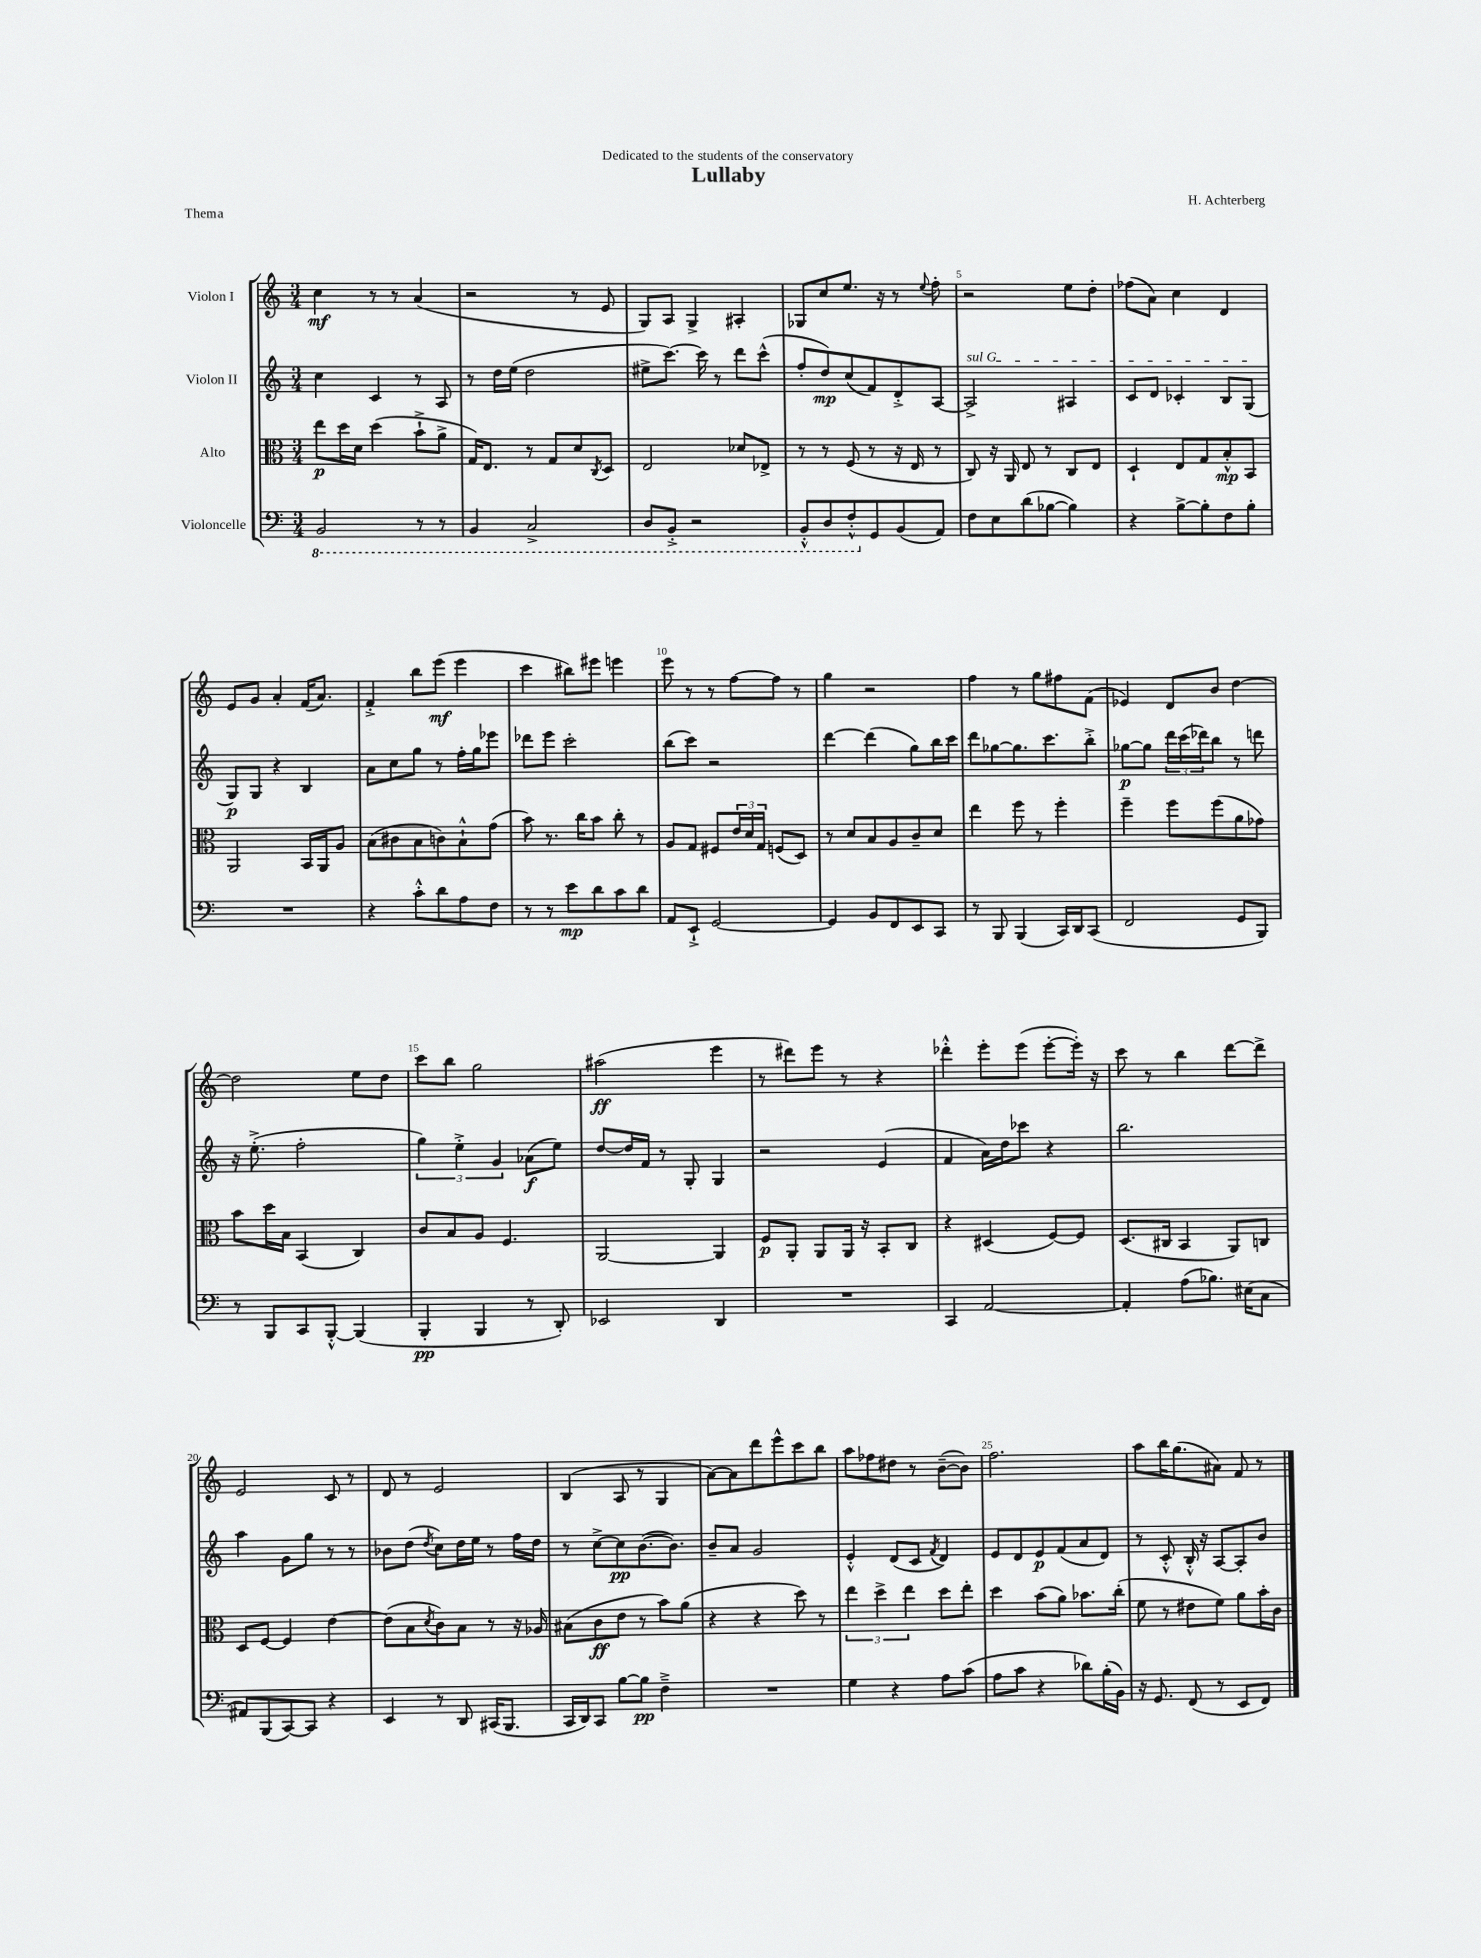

**kern	**dynam	**kern	**dynam	**kern	**dynam	**kern	**dynam
*part4	*part4	*part3	*part3	*part2	*part2	*part1	*part1
*staff4	*staff4	*staff3	*staff3	*staff2	*staff2	*staff1	*staff1
*I"Violoncelle	*	*I"Alto	*	*I"Violon II	*	*I"Violon I	*
*clefF4	*	*clefC3	*	*clefG2	*	*clefG2	*
*k[]	*	*k[]	*	*k[]	*	*k[]	*
*M3/4	*	*M3/4	*	*M3/4	*	*M3/4	*
*8ba	*	*	*	*	*	*	*
=1	=1	=1	=1	=1	=1	=1	=1
2BBB/	.	8ee\L	p	4cc\	.	4cc\	mf
.	.	16dd\L	.	.	.	.	.
.	.	16d\JJ	.	.	.	.	.
.	.	(4dd\	.	4c/	.	8r	.
.	.	.	.	.	.	8r	.
8r	.	8b`^\L	.	8r	.	(4a/	.
8r	.	8a^\J	.	8A/	.	.	.
=2	=2	=2	=2	=2	=2	=2	=2
4BBB/	.	16G/KL)	.	8r	.	2r	.
.	.	8.E/J	.	.	.	.	.
.	.	.	.	16dd\LL	.	.	.
.	.	.	.	(16ee\JJ	.	.	.
2CC^/	.	8r	.	2dd\	.	.	.
.	.	8G/L	.	.	.	.	.
.	.	8d/	.	.	.	8r	.
.	.	8qC/	.	.	.	.	.
.	.	8D/J	.	.	.	8e/	.
=3	=3	=3	=3	=3	=3	=3	=3
8DD/L	.	2E/	.	8ee#X^\L	.	8G/L)	.
8BBB'^/J	.	.	.	[8.ccc\J)	.	8A/J	.
2r	.	.	.	.	.	4G^/	.
.	.	.	.	16ccc\]	.	.	.
.	.	.	.	8r	.	.	.
.	.	8d-X/L	.	8ddd\L	.	4A#X'/	.
.	.	8E-X^/J	.	(8ccc^^\J	.	.	.
=4	=4	=4	=4	=4	=4	=4	=4
8BBB'^^/L	.	8r	.	8ff'/L	.	8G-X/L	.
8DD/	.	8r	.	8dd/)	mp	8cc/	.
8FF'^^/	.	(8F/	.	(8cc/	.	8.ee/J	.
*X8ba	*	*	*	*	*	*	*
8GG/	.	8r	.	8f/)	.	.	.
.	.	.	.	.	.	16r	.
(8BB/	.	16r	.	8d'^/	.	8r	.
.	.	16E/	.	.	.	.	.
.	.	.	.	.	.	8qqee/	.
8AA/J)	.	8r	.	[8A/J	.	8ff'\	.
=5	=5	=5	=5	=5	=5	=5	=5
!	!	!	!	!LO:TX:a:i:t=sul G	!	!	!
8F\L	.	8C/)	.	2A^/]	.	2r	.
8E\	.	16r	.	.	.	.	.
.	.	16AA/	.	.	.	.	.
(8d\	.	8E/	.	.	.	.	.
[8B-X\J	.	8r	.	.	.	.	.
4B-\])	.	8C/L	.	4A#X/	.	8ee\L	.
.	.	8E/J	.	.	.	8dd'\J	.
=6	=6	=6	=6	=6	=6	=6	=6
4r	.	4D`/	.	8c/L	.	(8ff-X\L	.
.	.	.	.	8d/J	.	8a\J)	.
[8B^\L	.	8E/L	.	4c-X'/	.	4cc\	.
8B'\]	.	8G/	.	.	.	.	.
8F\	.	8B'^^/	mp	8B/L	.	4d/	.
8B'\J	.	8BB/J	.	(8G/J	.	.	.
!!LO:LB:g=z
=7	=7	=7	=7	=7	=7	=7	=7
2.r	.	2AA/	.	8G/L)	p	8e/L	.
.	.	.	.	8G/J	.	8g/J	.
.	.	.	.	4r	.	4a'/	.
.	.	16BB/LL	.	4B/	.	(16f/KL	.
.	.	16AA/J	.	.	.	8.a/J)	.
.	.	8A/J	.	.	.	.	.
=8	=8	=8	=8	=8	=8	=8	=8
4r	.	(8B\L	.	8a\L	.	4f'^/	.
.	.	8c#X\	.	8cc\	.	.	.
8c'^^\L	.	8B\	.	8gg\J	.	8bb\L	.
8d\	.	8cn\)	.	8r	.	(8eee\J	mf
8A\	.	8B`^^\	.	16ff'\LL	.	4eee\	.
.	.	.	.	16gg\J	.	.	.
8F\J	.	(8g\J	.	8eee-X\J	.	.	.
=9	=9	=9	=9	=9	=9	=9	=9
8r	.	8b\)	.	8ddd-X\L	.	4ccc\	.
8r	.	8.r	.	8eee\J	.	.	.
8e\L	mp	.	.	2ccc'\	.	8bb#X\L)	.
.	.	16cc\KL	.	.	.	.	.
8d\	.	8b\J	.	.	.	8eee#X\J	.
8c\	.	8cc'\	.	.	.	4eeen\	.
8d\J	.	8r	.	.	.	.	.
=10	=10	=10	=10	=10	=10	=10	=10
8AA/L	.	8A/L	.	(8bb\L	.	8eee\	.
8EE`^/J	.	8G/J	.	8ccc\J)	.	8r	.
[2GG/	.	8F#X/L	.	2r	.	8r	.
.	.	24e/L	.	.	.	[8ff\L	.
.	.	24d/	.	.	.	.	.
.	.	24G/JJ	.	.	.	.	.
.	.	(8Fn/L	.	.	.	8ff\J]	.
.	.	8D/J)	.	.	.	8r	.
=11	=11	=11	=11	=11	=11	=11	=11
4GG/]	.	8r	.	[4ddd\	.	4gg\	.
.	.	8d/L	.	.	.	.	.
8BB/L	.	8B/	.	(4ddd\]	.	2r	.
8FF/	.	8A/	.	.	.	.	.
8EE/	.	8c~/	.	8gg\L)	.	.	.
8CC/J	.	8d/J	.	16bb\L	.	.	.
.	.	.	.	16ccc\JJ	.	.	.
=12	=12	=12	=12	=12	=12	=12	=12
8r	.	4ee\	.	8ddd\L	.	4ff\	.
8BBB/	.	.	.	[8gg-X\	.	.	.
(4BBB/	.	8ff\	.	8.gg-\]	.	8r	.
.	.	8r	.	.	.	8gg\L	.
.	.	.	.	8.ccc\	.	.	.
16CC/LL)	.	4ff'\	.	.	.	8ff#X\	.
16DD/J	.	.	.	.	.	.	.
(8CC/J	.	.	.	8bb'^\J	.	(8f\J	.
=13	=13	=13	=13	=13	=13	=13	=13
2FF/	.	4ff~\	.	[8gg-X\L	p	4e-X/)	.
.	.	.	.	8gg-\J]	.	.	.
.	.	8ff\L	.	24ddd\LL	.	8d/L	.
.	.	.	.	(24ccc\	.	.	.
.	.	.	.	24ddd-X\J)	.	.	.
.	.	(8ff\	.	8bb\J	.	8b/J	.
8GG/L	.	8a\	.	8r	.	[4dd\	.
8BBB/J)	.	8g-X\J)	.	8dddn\	.	.	.
!!LO:LB:g=z
=14	=14	=14	=14	=14	=14	=14	=14
8r	.	8b\L	.	16r	.	2dd\]	.
.	.	.	.	(8.ee'^\	.	.	.
8BBB/L	.	16dd\L	.	.	.	.	.
.	.	16B\JJ	.	.	.	.	.
8CC/	.	(4BB/	.	2ff'\	.	.	.
[8BBB'^^/J	.	.	.	.	.	.	.
(4BBB/]	.	4C/)	.	.	.	8ee\L	.
.	.	.	.	.	.	8dd\J	.
=15	=15	=15	=15	=15	=15	=15	=15
4BBB'/	pp	8c/L	.	6gg\)	.	8ccc\L	.
.	.	8B/	.	.	.	8bb\J	.
.	.	.	.	6ee'^\	.	.	.
4BBB/	.	8A/J	.	.	.	2gg\	.
.	.	.	.	6g/	.	.	.
.	.	4.F/	.	.	.	.	.
8r	.	.	.	(8a-X\L	f	.	.
8DD'/)	.	.	.	8ee\J)	.	.	.
=16	=16	=16	=16	=16	=16	=16	=16
2EE-X/	.	[2AA/	.	[8dd/L	.	(2aa#X\	ff
.	.	.	.	16dd/L]	.	.	.
.	.	.	.	16f/JJ	.	.	.
.	.	.	.	8r	.	.	.
.	.	.	.	8G'/	.	.	.
4DD/	.	4AA/]	.	4G/	.	4eee\	.
=17	=17	=17	=17	=17	=17	=17	=17
2.r	.	8F/L	p	2r	.	8r	.
.	.	8AA'/J	.	.	.	8ddd#X\L)	.
.	.	8AA/L	.	.	.	8eee\J	.
.	.	16AA/Jk	.	.	.	8r	.
.	.	16r	.	.	.	.	.
.	.	8BB'/L	.	(4e/	.	4r	.
.	.	8C/J	.	.	.	.	.
=18	=18	=18	=18	=18	=18	=18	=18
4CC/	.	4r	.	4f/	.	4ddd-X'^^\	.
[2AA/	.	(4D#X/	.	16a\LL)	.	8eee'\L	.
.	.	.	.	16dd\J	.	.	.
.	.	.	.	8ccc-X\J	.	(8eee\J	.
.	.	[8F/L)	.	4r	.	[8eee'\L	.
.	.	8F/J]	.	.	.	16eee'\Jk])	.
.	.	.	.	.	.	16r	.
=19	=19	=19	=19	=19	=19	=19	=19
4AA'/]	.	(8.D/L	.	2.bb\	.	8ccc\	.
.	.	.	.	.	.	8r	.
.	.	16C#X/Jk	.	.	.	.	.
(8A\L	.	4BB/	.	.	.	4bb\	.
8.B-X\J)	.	.	.	.	.	.	.
.	.	8AA/L)	.	.	.	[8ddd\L	.
(16E#X\KL	.	.	.	.	.	.	.
8C\J	.	8Cn/J	.	.	.	8ddd^\J]	.
!!LO:LB:g=z
=20	=20	=20	=20	=20	=20	=20	=20
8AA#X/L)	.	8D/L	.	4aa\	.	2e/	.
(8BBB/	.	[8F/J	.	.	.	.	.
[8CC/)	.	4F/]	.	8g\L	.	.	.
8CC/J]	.	.	.	8gg\J	.	.	.
4r	.	[4e\	.	8r	.	8c/	.
.	.	.	.	8r	.	8r	.
=21	=21	=21	=21	=21	=21	=21	=21
4EE/	.	(8e\L]	.	8b-X\L	.	8d/	.
.	.	8B\	.	(8dd\J	.	8r	.
.	.	8qd/	.	8qdd/	.	.	.
8r	.	8c\)	.	8cc\L)	.	2e/	.
8DD/	.	8B\J	.	16dd\L	.	.	.
.	.	.	.	16ee\JJ	.	.	.
(16CC#X/KL	.	8r	.	8r	.	.	.
8.BBB/J	.	.	.	.	.	.	.
.	.	16r	.	16ff\LL	.	.	.
.	.	16A-X/	.	16dd\JJ	.	.	.
=22	=22	=22	=22	=22	=22	=22	=22
16CC/LL	.	(8B#X\L	.	8r	.	(4B/	.
16DD/J)	.	.	.	.	.	.	.
8CC/J	.	8c\	ff	[8cc^\L	.	.	.
[8B\L	.	8e\J	.	8cc\]	pp	8A/	.
8B\J]	pp	8r	.	([8.b\	.	8r	.
4F~^\	.	8b\L)	.	.	.	4G/	.
.	.	.	.	8.b\J])	.	.	.
.	.	(8a\J	.	.	.	.	.
=23	=23	=23	=23	=23	=23	=23	=23
2.r	.	4r	.	8b~/L	.	[8a\L)	.
.	.	.	.	8a/J	.	8a\]	.
.	.	4r	.	2g/	.	8ddd\	.
.	.	.	.	.	.	8eee^^\	.
.	.	8dd\)	.	.	.	8ccc\	.
.	.	8r	.	.	.	8bb\J	.
=24	=24	=24	=24	=24	=24	=24	=24
4G\	.	6ee\	.	4e'^^/	.	8aa\L	.
.	.	.	.	.	.	8ff-X\	.
.	.	6dd^\	.	.	.	.	.
4r	.	.	.	(8d/L	.	8dd#X\J	.
.	.	6ee\	.	.	.	.	.
.	.	.	.	8c/J	.	8r	.
.	.	.	.	8qf/	.	.	.
8A\L	.	8dd\L	.	4d/)	.	([8b~\L	.
(8c\J	.	8ee'\J	.	.	.	8b\J])	.
=25	=25	=25	=25	=25	=25	=25	=25
8A\L	.	4dd\	.	8e/L	.	2.ff\	.
8c\J	.	.	.	8d/	.	.	.
4r	.	(8b\L	.	8e/	p	.	.
.	.	8a\J)	.	(8f/	.	.	.
8d-X\L)	.	8.b-X\L	.	8a/	.	.	.
(16B'\L	.	.	.	8d/J)	.	.	.
16BB\JJ)	.	(16cc'\Jk	.	.	.	.	.
=26	=26	=26	=26	=26	=26	=26	=26
16r	.	8f\	.	8r	.	8aa\L	.
8.GG/	.	.	.	.	.	.	.
.	.	8r	.	8c'^^/	.	16bb\K	.
.	.	.	.	.	.	(8.gg\	.
(8FF/	.	8e#X\L	.	16B'^^/	.	.	.
.	.	.	.	16r	.	.	.
8r	.	8f\J)	.	[8A/L	.	8a#X\J)	.
8EE/L	.	8a\L	.	8A'/]	.	8f/	.
8FF/J)	.	16b'\L	.	8b/J	.	8r	.
.	.	16c\JJ	.	.	.	.	.
==	==	==	==	==	==	==	==
*-	*-	*-	*-	*-	*-	*-	*-
